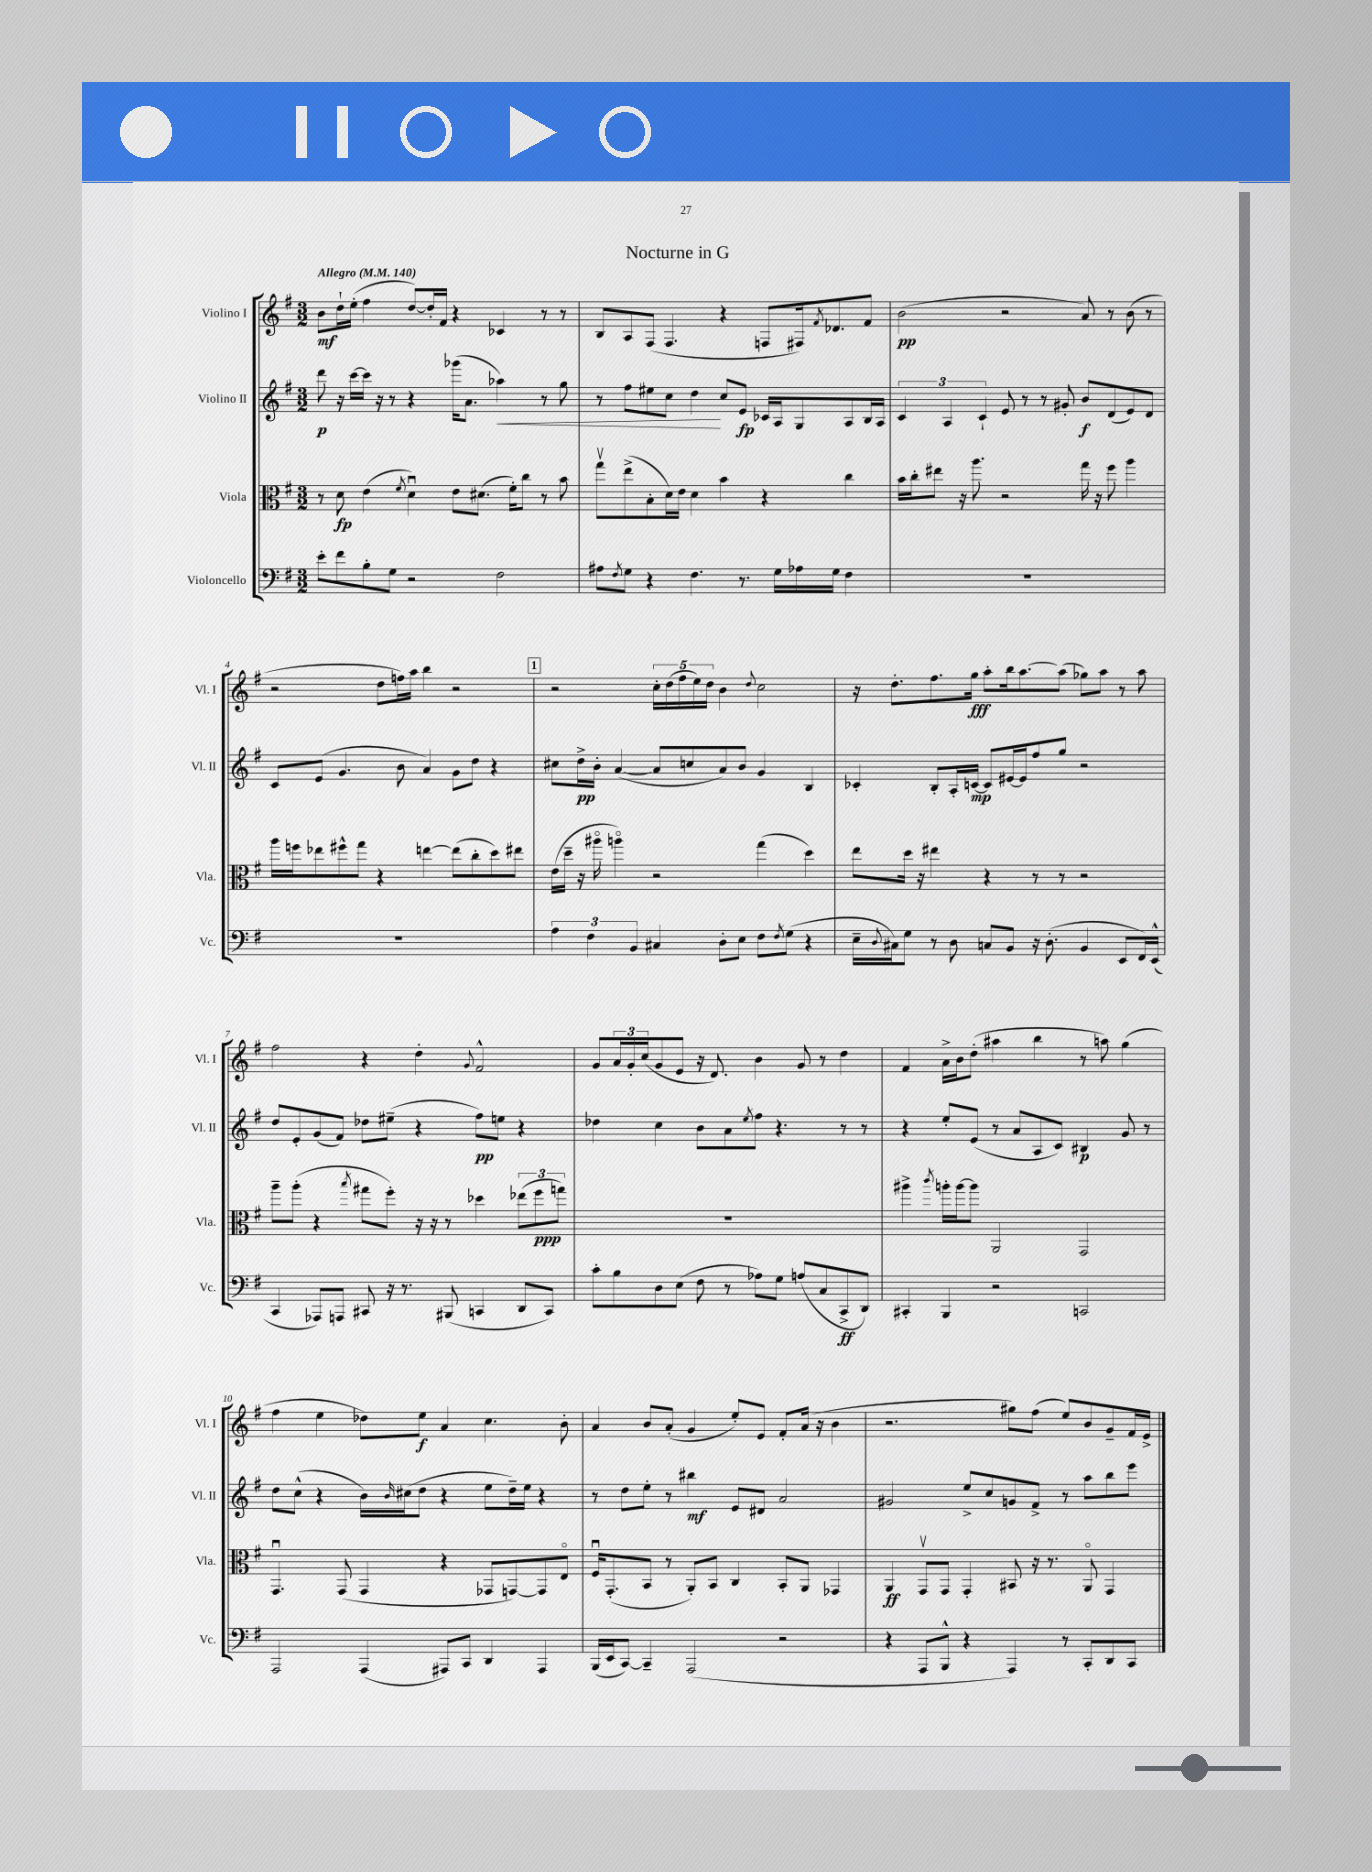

**kern	**kern	**kern	**kern
*staff4	*staff3	*staff2	*staff1
*clefF4	*clefC3	*clefG2	*clefG2
*k[f#]	*k[f#]	*k[f#]	*k[f#]
*M3/2	*M3/2	*M3/2	*M3/2
*MM140	*MM140	*MM140	*MM140
8e'	8r	8ddd	8b
8f#	8d	16r	16dd`
.	.	[16ccc	(16ee'
8B'	(4e	16ccc]	4ff#
.	.	16r	.
8G	.	8r	.
.	8qf#	.	.
2r	4du)	4r	[8dd)
.	.	.	16dd']
.	.	.	16f#
.	8e	(16ggg-	4r
.	.	8.a	.
.	(8.d#	.	.
2F#	.	4aa-)	4c-
.	16f#')	.	.
.	8cc	.	.
.	8r	8r	8r
.	8b	8gg	8r
=	=	=	=
8A#	8ggv	8r	8B
8qF#	.	.	.
8G	(8ee^	8ff#	8A
4r	8B'	8ee#	(8F#
.	16d)	8cc	4.F#
.	16e	.	.
4.F#	4d	4dd	.
.	4b	8cc	4r
8.r	.	8e	.
.	4r	16c-	8F
16G	.	16A	.
16A-	.	8G	16F#)
.	.	.	8qf#
16G	.	.	8.d-
4F#	4cc	8A	.
.	.	16B	8f#
.	.	16A	.
=	=	=	=
1.r	16b	6c	(2b
.	16cc'	.	.
.	8ee#	.	.
.	.	6A	.
.	16r	.	.
.	8.aa	.	.
.	.	6c`	.
.	2r	8e	2r
.	.	8r	.
.	.	8r	.
.	.	8g#'	.
.	16gg	8b	8a)
.	16r	.	.
.	8ff#	(8d	8r
.	4aa	8e)	(8b
.	.	8d	8r
=	=	=	=
1.r	16aa	8c	2r
.	16ff	.	.
.	8ee-	(8e	.
.	8ff#^^	4.g	.
.	8gg	.	.
.	4r	.	8dd
.	.	8b	16ff)
.	.	.	16aa
.	[4ee	4a)	4bb
.	(8ee]	8g	2r
.	8cc'	8dd	.
.	8dd)	4r	.
.	8ee#	.	.
=	=	=	=
6A	(16e	8cc#	2r
.	16dd~	.	.
.	16r	16dd^	.
6F#	.	.	.
.	16aa#o	16b'	.
.	4aao)	([4a	.
6BB	.	.	.
4C#	2r	8a]	20cc'
.	.	.	(20dd
.	.	.	20ff#
.	.	8cc	.
.	.	.	20ee)
.	.	.	20dd
8D'	.	8a)	4b
8E	.	8b	.
.	.	.	8qqdd
8F#	(4gg	4g	2cc
8qF#	.	.	.
(8G	.	.	.
4r	4dd)	4B	.
=	=	=	=
16E~	8ee	4c-'	16r
8qqD	.	.	.
16C#)	.	.	8.dd'
8G	16dd	.	.
.	16r	.	.
8r	4ee#	8B'	8.ff#
8D	.	16A'	.
.	.	[16c	16gg
8C	4r	8c]	8aa'
8BB	.	[16e#	16bb
.	.	16e#]	[8.aa
16r	8r	8ff#	.
(8.D'	.	.	.
.	8r	8gg	(8aa]
4BB	2r	2r	8gg-)
.	.	.	8aa
8EE	.	.	8r
16FF#)	.	.	8aa
(16EE^^	.	.	.
=	=	=	=
4CC	8aa~	8dd	2ff#
.	(8aa'	8e'	.
8AAA-)	4r	(8g	.
8AAA	.	8f#)	.
.	8qbb	.	.
8CC#	8gg#	8dd-	4r
16r	8ff#')	(8ee#~	.
8.r	.	.	.
.	16r	4r	4dd'
.	16r	.	.
(8BBB#	8r	.	.
.	.	.	8qqg
4CC	4dd-	8ff#)	2f#^^
.	.	8ee	.
8DD	(12ee-	4r	.
.	12ff#	.	.
8CC)	.	.	.
.	12gg)	.	.
=	=	=	=
8c'	1.r	4dd-	8g
8B	.	.	24a
.	.	.	24g'
.	.	.	(24cc
8D	.	4cc	8g
(8E	.	.	8e
8F#	.	8b	16r
.	.	.	8.d)
8r	.	8a	.
.	.	8qee	.
8A-)	.	8ff#	4b
8G	.	4.r	.
(8A	.	.	8g
8C	.	.	8r
8CC^	.	8r	4dd
8DD)	.	8r	.
=	=	=	=
4CC#'	4aa#^	4r	4f#
.	8qccc	.	.
4BBB	16aa'	8ee'	16a^
.	[16aa	.	16b
.	8aa]	(8e	(8dd'
2r	2AA	8r	4aa#
.	.	8a	.
.	.	8A	4bb
.	.	8c)	.
2CC	2GG	4B#	8r
.	.	.	8aa)
.	.	8g	(4gg
.	.	8r	.
=	=	=	=
2AAA	4.GGu	8dd	4ff#
.	.	(8cc^^	.
.	.	4r	4ee
.	(8GG	.	.
(4AAA	4GG	16b)	8dd-)
.	.	16qqb	.
.	.	(16cc#	.
.	.	8dd	8ee
8AAA#)	4r	4r	4a
8CC	.	.	.
4DD	8GG-	8ee	4.cc
.	[8GG)	16dd~)	.
.	.	16ee	.
4AAA#	8GG]	4r	.
.	8Eo	.	8b'
=	=	=	=
(16BBB	16F#u	8r	4a
16EE	(8.GG'	.	.
[8CC)	.	8dd	.
4CC~]	8BB	8ee'	8b
.	8r	8r	(8a'
(2AAA	8AA')	4bb#	4g
.	8BB	.	.
.	4C	8e	8ee')
.	.	8d#	8e
2r	8BB'	2a	8f#'
.	8AA	.	(16a
.	.	.	16r
.	4GG-	.	4b
=	=	=	=
4r	4AA	2g#	2.r
8AAA	8GGv	.	.
8BBB^^	8GG	.	.
4r	4GG'	8ee^	.
.	.	8cc	.
4AAA)	8BB#	8g	8gg#)
.	16r	8f#^	(8ff#
.	8.r	.	.
8r	.	8r	8ee)
8CC'	8AAo	8aa	8b
8DD	4GG	8bb	8g~
8CC	.	8eee	16f#
.	.	.	16e^
==	==	==	==
*-	*-	*-	*-
